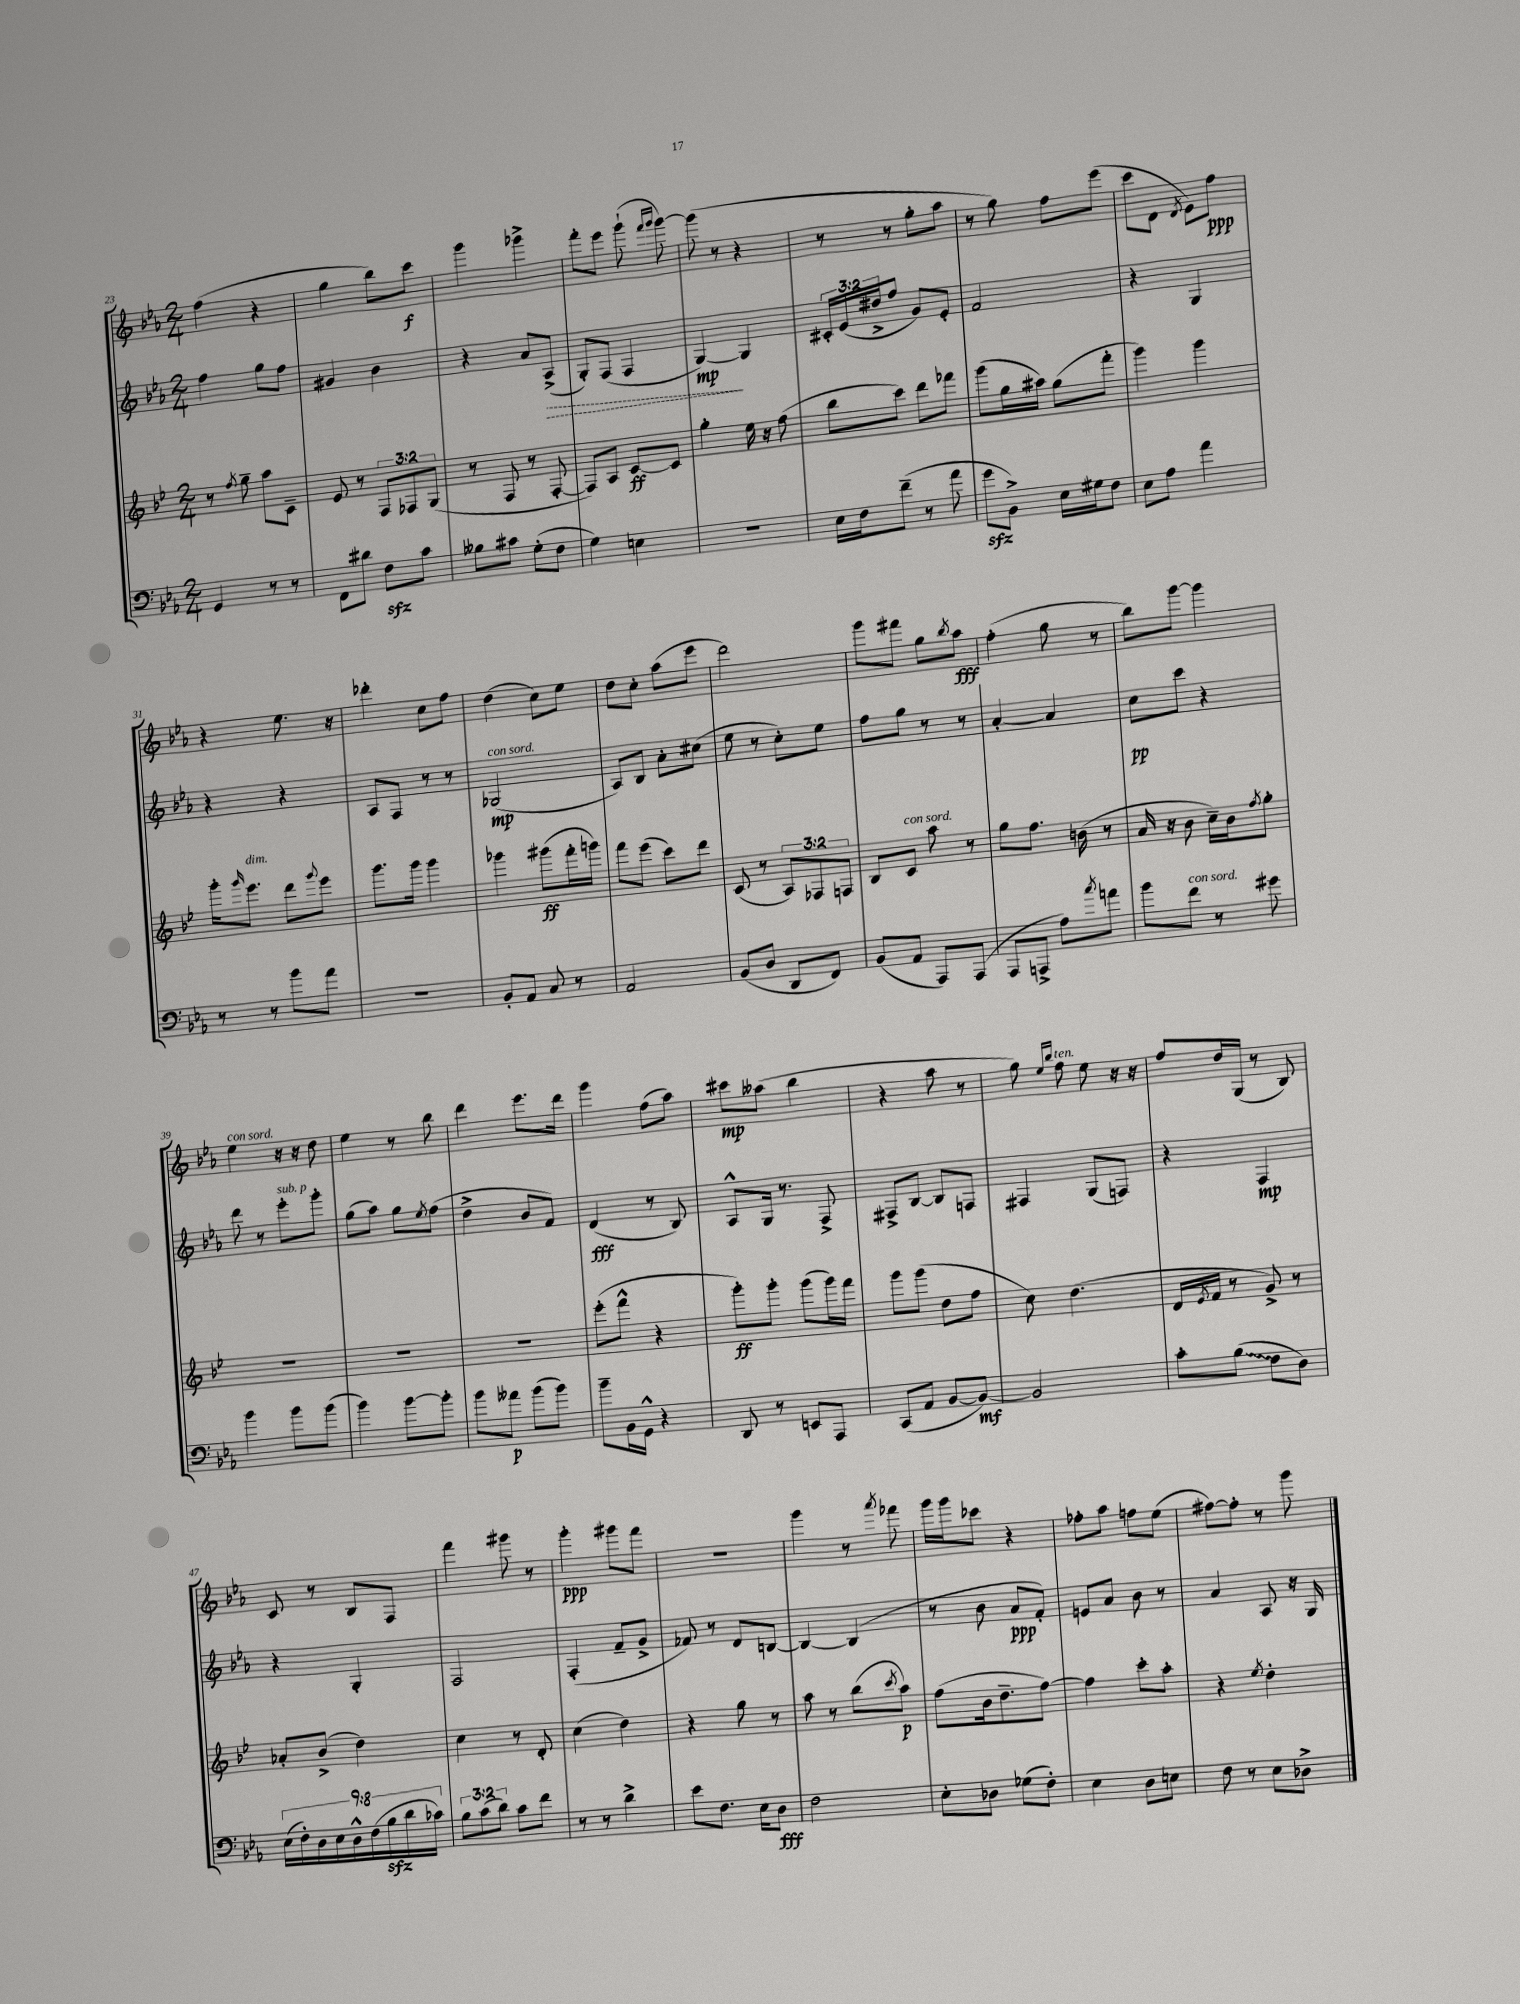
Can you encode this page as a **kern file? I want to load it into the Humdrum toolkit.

**kern	**kern	**kern	**kern
*staff4	*staff3	*staff2	*staff1
*clefF4	*clefG2	*clefG2	*clefG2
*k[b-e-a-]	*k[b-e-]	*k[b-e-a-]	*k[b-e-a-]
*M2/4	*M2/4	*M2/4	*M2/4
4GG	8r	4ff	(4ff
.	8qff	.	.
.	8gg~	.	.
8r	8aa	8gg	4r
8r	8c~	8ff	.
=	=	=	=
8FF	8e-	4g#	4gg
8d#	8r	.	.
8F	12F	4b-	8bb-)
.	12F-	.	.
8c	.	.	8ccc
.	(12G	.	.
=	=	=	=
8B--	8r	4r	4ggg
8c#	8F	.	.
(8G'	8r	8a-	4ggg-^
8F	[8F'	(8A-^	.
=	=	=	=
4G)	8F])	8G')	8fff'
.	8A	(8F	8eee-
4E	[8c	4F	(8ggg`
.	.	.	16qqfff
.	.	.	16qqggg
.	8c]	.	[8ggg)
=	=	=	=
2r	4gg'	[4G)	(8ggg]
.	.	.	8r
.	16ee-	4G]	4r
.	16r	.	.
.	(8ff	.	.
=	=	=	=
16E-	8bb-	24c#'	8r
.	.	(24e-	.
16F	.	.	.
.	.	24dd#^	.
(8f~	8ccc)	8ff	8r
8r	8ddd	8g)	8gg'
8a-	8fff-	8e-'	8aa-
=	=	=	=
8g	(8ggg	2f	8r
8BB-^)	16gg	.	8gg)
.	16aa#)	.	.
16E-	(8gg	.	8ff
16G#	.	.	.
8F	8fff'	.	(8eee-
=	=	=	=
8E-	4ggg)	4r	8ccc
8A-	.	.	8d
.	.	.	8qd
4a-	4ggg	4G	8e-)
.	.	.	8ff
=	=	=	=
8r	16ggg'	4r	4r
.	16qqggg	.	.
.	8.eee-	.	.
8r	.	.	.
8b-	8ddd	4r	8.ee-
.	8qqggg	.	.
8a-	8eee-	.	.
.	.	.	16r
=	=	=	=
2r	8.ggg	8A-	4ddd-'
.	.	8F	.
.	16ggg	.	.
.	4ggg	8r	8cc
.	.	8r	8ff
=	=	=	=
8BB-'	4ggg-	(2G-	(4dd
8AA-	.	.	.
8C	(8ggg#	.	8cc)
8r	16fff'	.	8ee-
.	16ggg)	.	.
=	=	=	=
2AA-	8fff	8A-)	8dd
.	(8eee-	8B-	8cc'
.	8ccc)	8a-'	(8aa-
.	8ddd	(8cc#	8eee-
=	=	=	=
(8BB-	(8c	8ee-	2ddd)
8D	8r	8r	.
8DD	12A)	8cc')	.
.	12F-	.	.
8FF)	.	8ee-	.
.	12F	.	.
=	=	=	=
(8BB-	8B-	8ff	8ggg
8AA-	8c	8gg	8fff#
8AAA-)	8aa	8r	8gg
.	.	.	8qbb-
(8AAA-	8r	8r	8aa-
=	=	=	=
8AAA-	8gg	[4a-'	(4ff'
8AAA^	8.ff	.	.
8A-)	.	4a-]	8gg
.	(16b	.	.
8qcc	.	.	.
8a	8r	.	8r
=	=	=	=
8b-	16a	8cc	8bb-)
.	16r	.	.
8f	8b-	8ccc	[8ggg
8r	16cc~)	4r	4ggg]
.	16b-	.	.
.	8qff	.	.
8g#	8gg'	.	.
=	=	=	=
4b-	2r	8ddd	4ee-
.	.	8r	.
8b-	.	8eee-'	16r
.	.	.	16r
(8b-	.	8ggg'	8dd
=	=	=	=
4b-)	2r	(8gg	4ee-
.	.	8aa-)	.
[8b-	.	8gg	8r
.	.	8qee-	.
8b-']	.	(8ff	8bb-
=	=	=	=
8b-	2r	4dd^	4ddd
8a--	.	.	.
(8b-	.	8b-	8.eee-
8b-)	.	8f)	.
.	.	.	16ddd
=	=	=	=
8b-~	(8eee-'	(4d	4ggg
16BB-	8fff^^	.	.
16GG^^	.	.	.
4r	4r	8r	(8ff
.	.	8B-)	8aa-)
=	=	=	=
8DD	8ggg')	8A-^^	8ccc#
8r	8ggg'	16G	(8aa--
.	.	8.r	.
8EE	(8ggg	.	4bb-
8AAA-	16ggg)	8F^	.
.	16fff	.	.
=	=	=	=
(8CC	8ggg	8F#^	4r
8AA-	(8ggg	[8B-	.
[8BB-	8dd	8B-]	8aa-
8BB-_)	8ff	8F	8r
=	=	=	=
2BB-]	8cc)	4F#	8gg)
.	.	.	16qqee-
.	.	.	16qqbb-
.	(4.dd	.	8ff
.	.	(8G	8ee-
.	.	8F)	16r
.	.	.	16r
=	=	=	=
8c'	16d	4r	8ff
.	8qe-	.	.
.	16f	.	.
(8B-	8r	.	16dd
.	.	.	(16G
8F	8g^)	4F	8r
8D)	8r	.	8B-)
=	=	=	=
(18E-	8a-'	4r	8c
18F')	.	.	.
18D	.	.	.
.	(8b-^	.	8r
18E-	.	.	.
18D^^	.	.	.
.	4dd)	4G'	8B-
(18F	.	.	.
18B-	.	.	.
.	.	.	8F
18d	.	.	.
18c-)	.	.	.
=	=	=	=
12B-	4cc	2F	4fff
(12c	.	.	.
12d)	.	.	.
8c	8r	.	8ggg#
8f	8d'	.	8r
=	=	=	=
8r	(4cc	(4F'	4ggg'
8r	.	.	.
4d^	4dd)	8f~	8ggg#
.	.	8g^	8fff
=	=	=	=
8e-	4r	8f-)	2r
8.F	.	8r	.
.	8gg	8d	.
16E-	.	.	.
8D	8r	[8B	.
=	=	=	=
2F	8aa	4B_	4ggg
.	8r	.	.
.	(8bb-	(4B]	8r
.	8qccc	.	8qaaa-
.	8aa)	.	8fff-
=	=	=	=
8E-'	(8ff	8r	16ggg
.	.	.	16ggg
8D-	16b-	8b-	8ccc-
.	8.dd~	.	.
(8G-	.	8a-	4r
8F')	[8ff)	8f')	.
=	=	=	=
4E-	4ff]	8e	8ff-'
.	.	8a-	8aa-
8D	8ccc'	8b-	8ff
8E	8aa'	8r	(8ee-
=	=	=	=
8F	4r	4a-	[8ff#)
8r	.	.	8ff#']
.	8qee-	.	.
8E-	4dd'	8A-	8r
8D-^	.	16r	8ggg
.	.	16G	.
==	==	==	==
*-	*-	*-	*-
